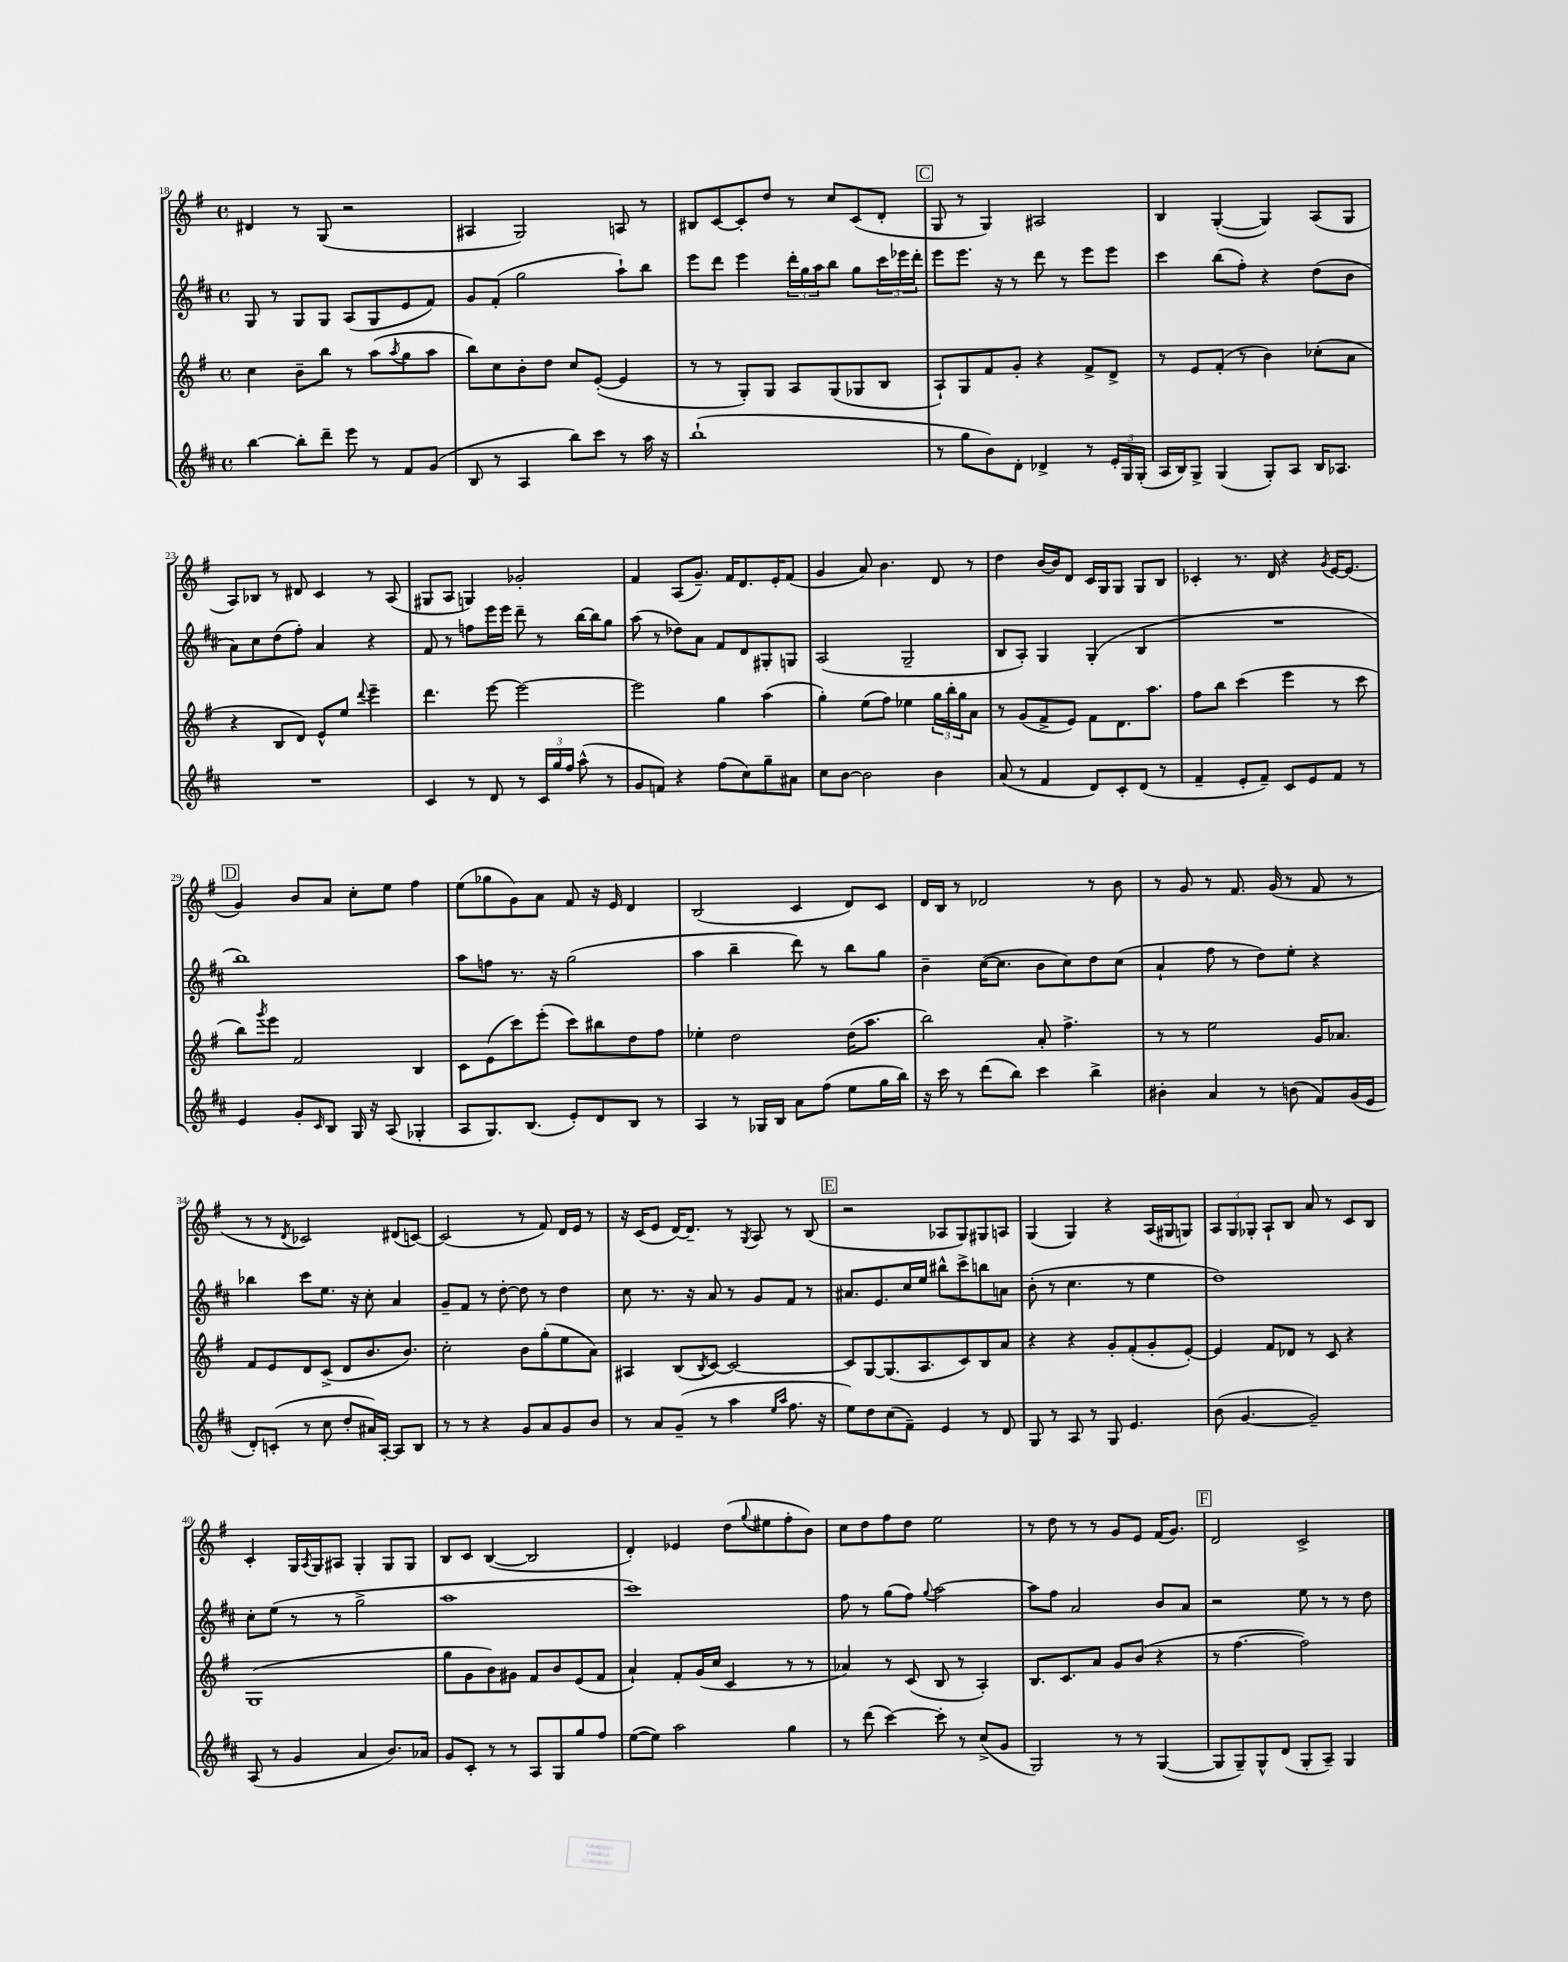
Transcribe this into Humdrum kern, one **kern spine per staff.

**kern	**kern	**kern	**kern
*staff4	*staff3	*staff2	*staff1
*clefG2	*clefG2	*clefG2	*clefG2
*k[f#c#]	*k[f#]	*k[f#c#]	*k[f#]
*M4/4	*M4/4	*M4/4	*M4/4
*met(c)	*met(c)	*met(c)	*met(c)
[4bb\	4cc\	8G/	4d#/
.	.	8r	.
8bb'\]L	8b~\L	8G/L	8r
8ddd~\J	8bb\J	8G/J	(8G/
8eee\	8r	(8A/L	2r
8r	(8aa\L	8G/	.
.	8qaa/	.	.
8f#/L	8gg\	8e/	.
(8g/J	8aa\J	8f#/J)	.
=	=	=	=
8B/	8bb\L)	8g/L	4A#/
8r	8cc\	(8f#'/J	.
4A/	8b'\	2gg\	2G/)
.	8dd\J	.	.
8bb\L)	8cc/L	.	.
8ccc#\J	([8e'/J	.	.
8r	4e/]	8aa`\L)	8A/
16aa\	.	8bb\J	8r
16r	.	.	.
=	=	=	=
(1bb`	8r	8eee\L	8B#/L
.	8r	8ddd\J	[8c/
.	8G'/L)	4eee\	8c'/]
.	8G/J	.	8dd/J
.	8A/L	24ddd'\LL	8r
.	.	24gg\	.
.	.	24aa\J	.
.	(8G/	8bb\J	8cc/L
.	8G-/	8gg\L	(8c/
.	8B/J	24ccc#\L	8d'/J
.	.	24eee-\	.
.	.	24ddd'\JJ	.
=	=	=	=
8r	8A`/L)	8eee\L	8G/
8gg\L	8G/	8.eee\J	8r
8b\)	8f#/	.	4G/)
.	.	16r	.
8d'\J	8g'/J	8r	.
4d-^/	4r	8ddd\	2A#/
.	.	8r	.
8r	8f#^/L	8eee\L	.
24e'/LL	8d^/J	8eee\J	.
24G/	.	.	.
(24G'/JJ	.	.	.
=	=	=	=
16A/LL	8r	4ccc#\	4B/
16B/J)	.	.	.
8G^/J	8e/L	.	.
(4G/	(8f#'/J	(8bb\L	([4G'/
.	8r	8ff#'\J)	.
8G'/L)	4b\)	4r	4G/])
8A/J	.	.	.
16B/LK	(8cc-'\L	(8dd\L	(8A/L
8.A-/J	.	.	.
.	8a\J	8b\J	8G/J
=	=	=	=
1r	4r	8a\L)	8A/L)
.	.	8cc#\	8B-/J
.	8B/L	(8dd\	8r
.	8d/J)	8ff#'\J)	8d#/
.	8e^^/L	4a/	4c/
.	8ee/J	.	.
.	8qqddd/	.	.
.	4eee~\	4r	8r
.	.	.	(8A/
=	=	=	=
4c#/	4.ddd\	8f#/	8G#/L
.	.	8r	8A/J
8r	.	8ff\L	4G/)
8d/	[8eee\	16eee\L	.
.	.	16eee\JJ	.
8r	2eee\_	8ddd~\	2g-'/
24c#/LL	.	8r	.
24gg/	.	.	.
24ff#/JJ	.	.	.
(8aa^^\	.	[16bb\LL	.
.	.	16bb\]J	.
8r	.	8gg\J	.
=	=	=	=
8g/L	2eee\]	(8aa\	4f#/
8f/J)	.	8r	.
4r	.	8dd-\L)	(8A/L
.	.	8a\J	8.g~/J)
(8ff#\L	4gg\	8f#/L	.
.	.	.	16f#/LK
8cc#\)	.	8d/	8.d/
8gg~\	(4aa\	8G#'/	.
.	.	.	16e'/K
8a#\J	.	8G/J	(8f#/J
=	=	=	=
8cc#\L	4gg'\)	(2A/	4g/
[8b\J	.	.	.
2b\]	(8ee\L	.	8a/)
.	8ff#\J)	.	4.b\
.	4ee-\	2G~/	.
4b\	24gg\LL	.	8d/
.	24bb'\	.	.
.	24gg\J	.	.
.	8a\J	.	8r
=	=	=	=
(8a/	8r	8B/L	4dd\
8r	(8g/L	8A'/J)	.
4f#/	8f#^/	4G/	[16b/LL
.	.	.	16b/]J
.	8e/J)	.	8d/J
8d/L)	8f#\L	(4G'/	16c/LL
.	.	.	16G/J
8c#'/	8.d\	.	8G/J
(8d/J	.	4B/	8G/L
.	8.aa\J	.	.
8r	.	.	8B/J
=	=	=	=
4f#~/	8ff#\L	1r	4c-'/
.	8bb\J	.	.
8e'/L	(4ccc\	.	8.r
8f#~/J)	.	.	.
.	.	.	16d/
8c#/L	4eee\	.	4r
8e/	.	.	.
.	.	.	8qg/
8f#/J	8r	.	[16e/LK
.	.	.	(8.e/]J
8r	8ccc\	.	.
=	=	=	=
4e/	8bb\L)	1bb)	4g/)
.	8qggg/	.	.
.	8eee\J	.	.
8g'/L	2f#/	.	8b/L
16qqc#/	.	.	.
8B/J	.	.	8a/J
16G/	.	.	8cc'\L
16r	.	.	.
(8A/	.	.	8ee\J
4G-'/	4B/	.	4ff#\
=	=	=	=
8A/L	8c\L	8aa\L	(8ee\L
8.G/)	(8e\	8ff\J	8gg-\
.	8ccc\)	8.r	8g\)
(8.B/J	.	.	.
.	(8eee'\J	.	8a\J
.	.	16r	.
8e'/L)	8ccc\L)	(2gg\	8f#/
8d/	8bb#\	.	16r
.	.	.	16e/
8B/J	8dd\	.	4d/
8r	8ff#\J	.	.
=	=	=	=
4A/	4ee-'\	4aa\	(2B/
8r	2dd\	4bb~\	.
16G-/LL	.	.	.
16B/JJ	.	.	.
8a\L	.	8ddd\)	4c/
(8ff#\J	.	8r	.
8ee\L	(16dd\LK	8bb\L	8d/L)
.	8.aa\J	.	.
16gg\L	.	8gg\J	8c/J
16bb\JJ)	.	.	.
=	=	=	=
16r	2bb\)	4b~\	16d/LL
16ccc#\	.	.	16B/JJ
8r	.	.	8r
(8ddd\L	.	([16cc#\LK	2d-/
.	.	8.cc#\]J	.
8bb\J)	.	.	.
4ccc#\	8a'/	8b\L	.
.	4.ff#^\	8cc#\)	.
4bb^\	.	8dd\	8r
.	.	(8cc#\J	8b\
=	=	=	=
4b#'\	8r	4a`/	8r
.	8r	.	8g/
4a/	2ee\	8ff#\	8r
.	.	8r	8.f#/
8r	.	8dd\L)	.
.	.	.	(16g/
(8b\	.	8ee'\J	8r
8f#/L)	16g/LK	4r	8f#/
.	8.a-/J	.	.
(16g/L	.	.	8r
16e/JJ	.	.	.
=	=	=	=
8d'/L)	8f#/L	4bb-\	8r
(8c'/J	8e/	.	8r
.	.	.	8qd/
8r	8d/	8ccc#\L	2c-/)
8cc#\	(8c^/J	8.ee\J	.
8dd'/L	8d/L	.	.
.	.	16r	.
16a#/L)	8.b/	8cc#'\	.
[16A'/JJ	.	.	.
8A/]L	.	4a/	(8d#/L
.	8.b/J)	.	.
8B/J	.	.	[8c/J)
=	=	=	=
8r	2cc'\	8g~/L	(2c/]
8r	.	8f#/J	.
4r	.	8r	.
.	.	[8dd'\	.
8g/L	8b\L	8dd\]	8r
8a/	(8gg'\	8r	8f#/)
8g/	8ee\	4dd\	16d/LL
.	.	.	16e/JJ
8b/J	8a\J)	.	8r
=	=	=	=
8r	4A#/	8cc#\	16r
.	.	.	(16c/LK
8a/L	.	8.r	8e/J
(8g~/J	(8B/L	.	[16d/LK)
.	.	16r	8.d~/]J
.	8qB/	.	.
8r	[8c/J)	8a/	.
4aa\	2c/_	8r	8r
.	.	.	8qG/
.	.	8g/L	8A/
16qqee/LL	.	.	.
16qqaa/JJ	.	.	.
8.ff#\	.	8f#/J	8r
.	.	8r	(8B/
16r	.	.	.
=	=	=	=
8ee\L)	8c/]L	8.a#/L	2r
8dd\	[8G/	.	.
.	.	8.e/	.
(8cc#\	(8.G/]	.	.
8f#~\J)	.	16cc#/L	.
.	8.A/	16ee/JJ	.
4e/	.	8bb#^^\L	8A-/L
.	8c/)	8ccc#^\	8G/)
8r	8B/	8bb\	8G#/
8d/	8a/J	8a\J	8A/J
=	=	=	=
8G/	4r	(8b'\	(4G/
8r	.	8r	.
8A/	4r	4.cc#\	4G/)
8r	.	.	.
8G/	8g'/L	.	4r
4.e/	(8f#'/	8r	.
.	8g'/	4ee\	(16A/LL
.	.	.	16G#/J
.	[8e'/J)	.	8G/J)
=	=	=	=
(8b\	4e/]	1dd)	12A/L
.	.	.	12G/
[4.g/	.	.	.
.	.	.	12G-'/J
.	8f#/L	.	8A`/L
.	8d-/J	.	8B/J
2g~/])	8r	.	8a/
.	8c/	.	8r
.	4r	.	8c/L
.	.	.	8B/J
=	=	=	=
(8A/	(1G	8cc#'\L	4c'/
8r	.	(8ee\J	.
4g/	.	8r	16G/LL
.	.	.	8qA/
.	.	.	16G/J
.	.	8r	8A#/J
4a/	.	2gg^\	4G'/
8.b/L)	.	.	8G/L
.	.	.	8G/J
16a-/Jk	.	.	.
=	=	=	=
8g/L	8gg\L	1aa	8B/L
8c#'/J	8g\	.	8c/J
8r	8b\)	.	([4B/
8r	8g#\J	.	.
8A/L	8f#/L	.	2B/]
8G/	8b/	.	.
8gg/	(8e/	.	.
8ff#/J	8f#/J	.	.
=	=	=	=
([8ee\L	4a`/)	1ccc#)	4d'/)
8ee\]J)	.	.	.
2aa\	8f#'/L	.	4e-/
.	(16g/L	.	.
.	16cc/JJ	.	.
.	4c/	.	(8dd\L
.	.	.	8qqgg/
.	.	.	8ee#\
4gg\	8r	.	8ff#'\
.	8r	.	8b\J)
=	=	=	=
8r	4a-/)	8ff#\	8cc\L
(8ddd\	.	8r	8dd\
[4ccc#\)	8r	(8gg\L	8ff#\
.	(8c/	8ff#\J)	8dd\J
.	.	8qqgg/	.
8ccc#'\]	8B/	[2aa\	2ee\
8r	8r	.	.
(8cc#^/L	4A'/)	.	.
8g/J	.	.	.
=	=	=	=
2G/)	8.B/L	8aa\]L	8r
.	.	8ff#\J	8dd\
.	8.c/	.	.
.	.	2a/	8r
.	8a/J	.	8r
8r	8g/L	.	8g/L
8r	(8b/J	.	8e/J
([4G/	4r	8b/L	(16f#/LK
.	.	.	8.g/J)
.	.	8a/J	.
=	=	=	=
8G/]L	8r	2r	2d/
8G~/)	[4.ff#\	.	.
8G^^/	.	.	.
(8d/J	.	.	.
8G'/L	2ff#\])	8ee\	2c^/
8A~/J)	.	8r	.
4G/	.	8r	.
.	.	8dd\	.
==	==	==	==
*-	*-	*-	*-
